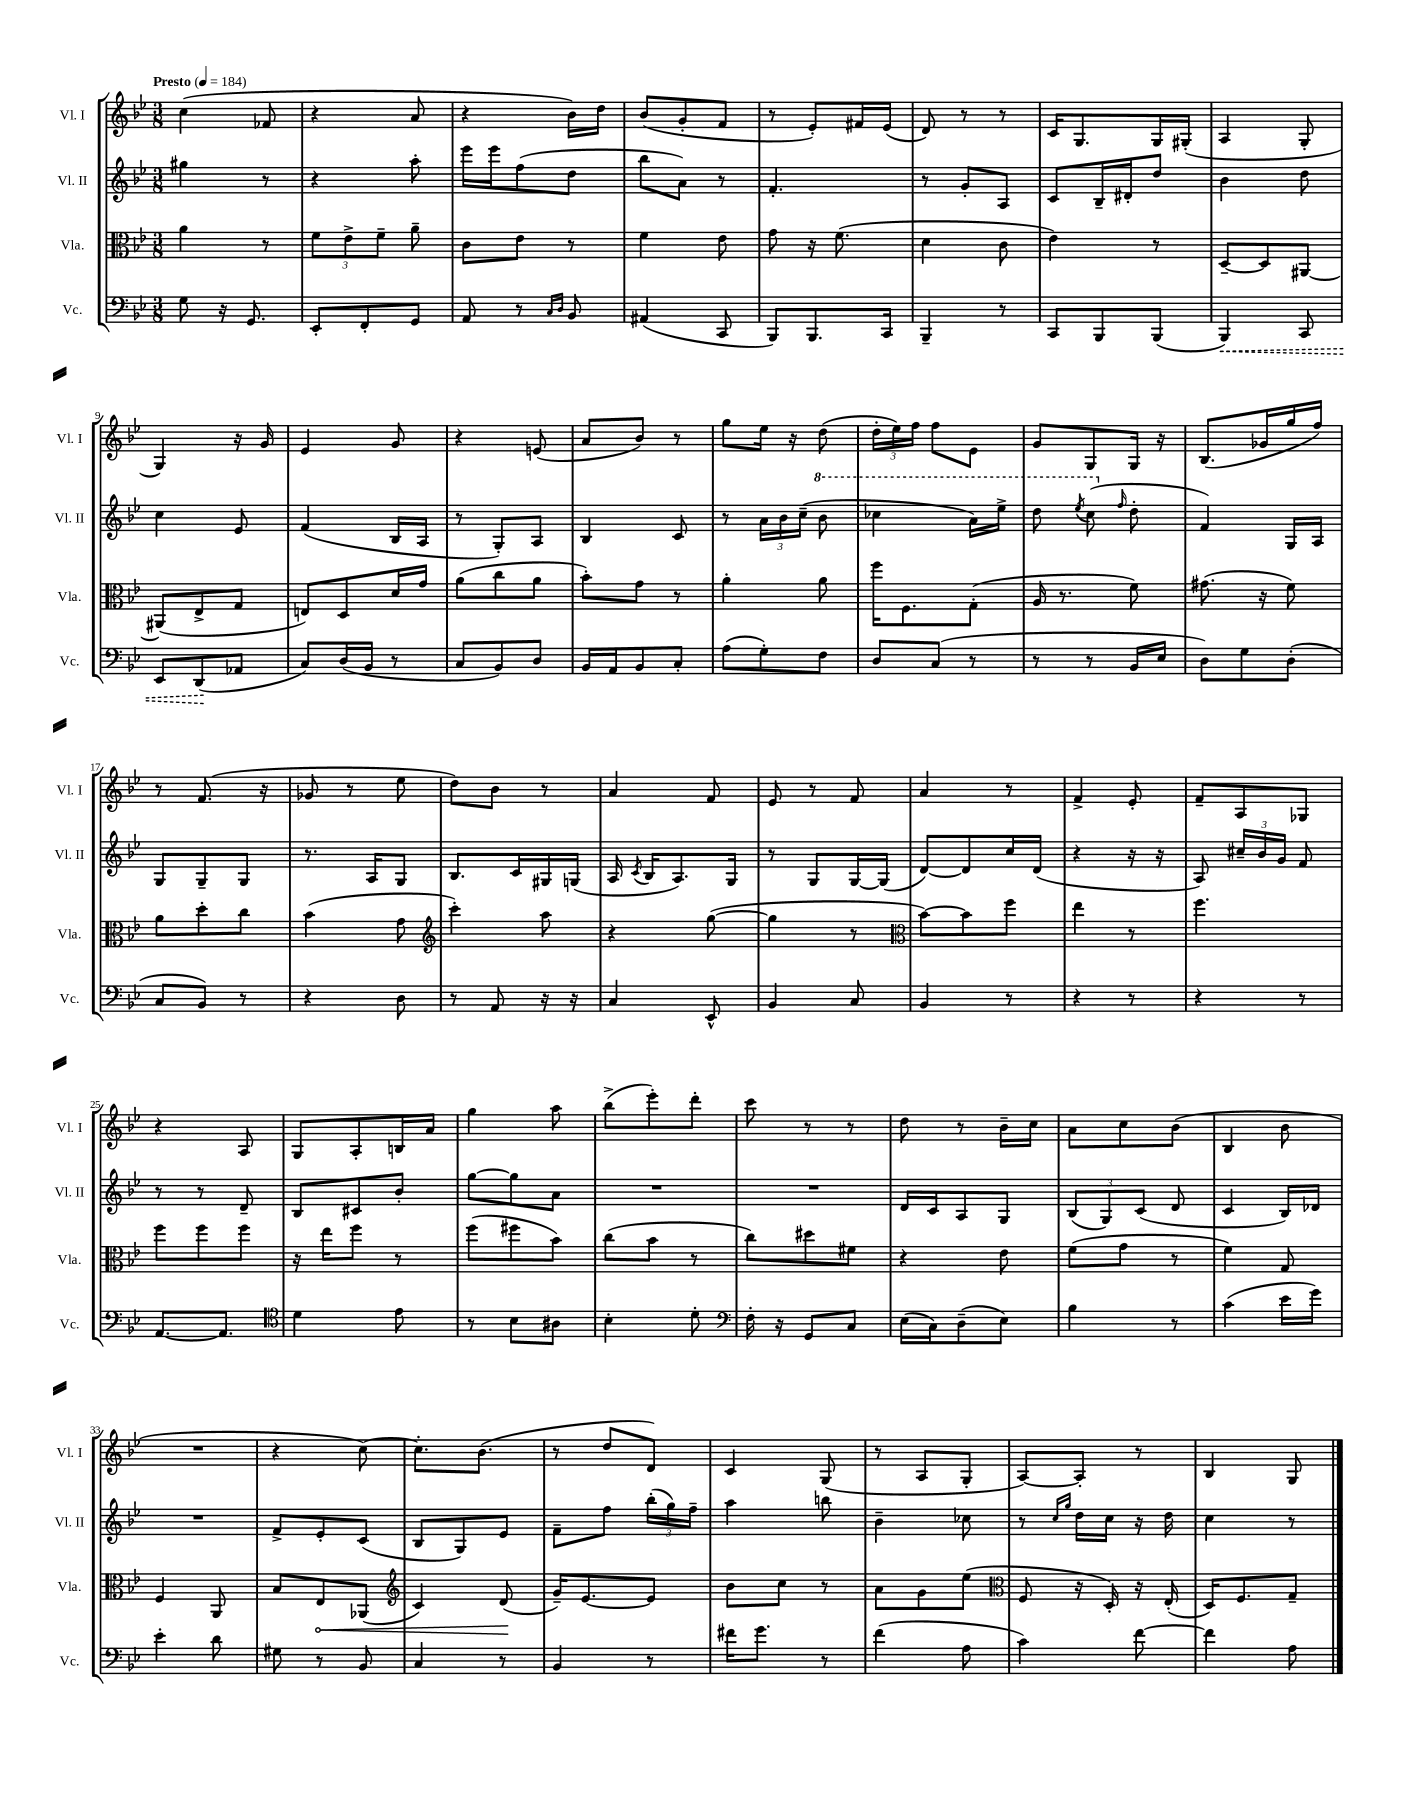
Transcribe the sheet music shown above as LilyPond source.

<<
\new StaffGroup <<
\new Staff = "s0" \with { instrumentName = "Vl. I" shortInstrumentName = "Vl. I" } {
    \clef treble \key bes \major \numericTimeSignature \time 3/8 \tempo "Presto" 4 = 184
    \autoBeamOff c''4( fes'8 |
    r4 a'8 |
    r4 bes'16[) d''16] |
    bes'8[( g'8-. f'8] |
    r8 ees'8[-.) fis'16 ees'16]( |
    d'8) r8 r8 |
    c'16[ g8. g16 gis16]-.( |
    a4 g8-. |
    g4) r16 g'16 |
    ees'4 g'8 |
    r4 e'8( |
    a'8[ bes'8]) r8 |
    g''8[ ees''16] r16 d''8( |
    \tuplet 3/2 { d''16[-. ees''16) f''16] } f''8[ ees'8] |
    g'8[ g8 g16] r16 |
    bes8.[( ges'16 g''16 f''16]) |
    r8 f'8.( r16 |
    ges'8 r8 ees''8 |
    d''8[) bes'8] r8 |
    a'4 f'8 |
    ees'8 r8 f'8 |
    a'4 r8 |
    f'4-> ees'8-. |
    f'8[-- a8 ges8] |
    r4 a8 |
    g8[ a8-. b16 a'16] |
    g''4 a''8 |
    bes''8[->( ees'''8-.) d'''8]-. |
    c'''8 r8 r8 |
    d''8 r8 bes'16[-- c''16] |
    a'8[ c''8 bes'8]( |
    bes4 bes'8 |
    R4. |
    r4 c''8~) |
    c''8.[-. bes'8.]( |
    r8 d''8[ d'8]) |
    c'4 g8( |
    r8 a8[ g8]-. |
    a8[~) a8]-. r8 |
    bes4 g8 \bar "|." |
}
\new Staff = "s1" \with { instrumentName = "Vl. II" shortInstrumentName = "Vl. II" } {
    \clef treble \key bes \major \numericTimeSignature \time 3/8
    \autoBeamOff gis''4 r8 |
    r4 a''8-. |
    ees'''16[ ees'''16 f''8( d''8] |
    bes''8[ a'8]) r8 |
    f'4.-. |
    r8 g'8[-. a8] |
    c'8[ bes16-- dis'16-. d''8] |
    bes'4 d''8 |
    c''4 ees'8 |
    f'4( bes16[ a16] |
    r8 g8[-.) a8] |
    bes4 c'8 |
    r8 \tuplet 3/2 { a'16[ bes'16 c''16]--( } \ottava #1 bes''8 |
    ces'''4 a''16[) ees'''16]-> |
    d'''8 \acciaccatura { ees'''8 } c'''8( \ottava #0 \grace { f''16 } d''8-. |
    f'4) g16[ a16] |
    g8[ g8-- g8] |
    r8. a16[ g8] |
    bes8.[ c'16 gis16 g16]( |
    a16 \acciaccatura { c'8 } bes16[ a8.) g16] |
    r8 g8[ g16~ g16]( |
    d'8[~) d'8 c''16 d'16]( |
    r4 r16 r16 |
    a8) \tuplet 3/2 { cis''16[-- bes'16 g'16] } f'8 |
    r8 r8 d'8-- |
    bes8[ cis'8 bes'8]-. |
    g''8[~ g''8 a'8] |
    R4. |
    R4. |
    d'16[ c'16 a8 g8] |
    \tuplet 3/2 { bes8[( g8) c'8]( } d'8 |
    c'4 bes16[) des'16] |
    R4. |
    f'8[-> ees'8-. c'8]( |
    bes8[ g8) ees'8] |
    f'8[-- f''8] \tuplet 3/2 { bes''16[-.( g''16) f''16]-- } |
    a''4 b''8 |
    bes'4-- ces''8 |
    r8 \grace { c''16[ g''16] } d''16[ c''16] r16 d''16 |
    c''4 r8 \bar "|." |
}
\new Staff = "s2" \with { instrumentName = "Vla." shortInstrumentName = "Vla." } {
    \clef alto \key bes \major \numericTimeSignature \time 3/8
    \autoBeamOff a'4 r8 |
    \tuplet 3/2 { f'8[ ees'8-> f'8]-- } a'8-- |
    c'8[ ees'8] r8 |
    f'4 ees'8 |
    g'8 r16 f'8.( |
    d'4 c'8 |
    ees'4) r8 |
    d8[~-- d8 ais,8]~ |
    ais,8[( ees8-> g8] |
    e8[) d8 d'16 g'16] |
    a'8[( c''8 a'8] |
    bes'8[-.) g'8] r8 |
    a'4-. a'8 |
    f''16[ f8. g8]-.( |
    a16 r8. f'8) |
    gis'8.( r16 f'8) |
    a'8[ d''8-. c''8] |
    bes'4( g'8 |
    \clef treble c'''4-.) a''8 |
    r4 g''8~( |
    g''4 r8 |
    \clef alto bes'8[~) bes'8 f''8] |
    ees''4 r8 |
    f''4. |
    f''8[ f''8 f''8] |
    r16 ees''16[ f''8] r8 |
    f''8[( fis''8 bes'8]) |
    c''8[( bes'8] r8 |
    c''8[) dis''8 fis'8] |
    r4 ees'8 |
    f'8[( g'8] r8 |
    f'4) g8 |
    f4 a,8 |
    bes8[ \once \override Hairpin.circled-tip = ##t ees8\< aes,8]( |
    \clef treble c'4) d'8\!( |
    g'16[--) ees'8.~ ees'8] |
    bes'8[ c''8] r8 |
    a'8[ g'8 ees''8]( |
    \clef alto f8 r16 d16-.) r16 ees16-.( |
    d16[) f8. g8]-- \bar "|." |
}
\new Staff = "s3" \with { instrumentName = "Vc." shortInstrumentName = "Vc." } {
    \clef bass \key bes \major \numericTimeSignature \time 3/8
    \autoBeamOff g8 r16 g,8. |
    ees,8[-. f,8-. g,8] |
    a,8 r8 \grace { c16[ d16] } bes,8 |
    ais,4( c,8 |
    bes,,8[) bes,,8. c,16] |
    bes,,4-- r8 |
    c,8[ bes,,8 bes,,8]( |
    \once \override Hairpin.style = #'dashed-line bes,,4\<) c,8 |
    ees,8[ d,8\!( aes,8] |
    c8[) d16( bes,16] r8 |
    c8[ bes,8) d8] |
    bes,16[ a,16 bes,8 c8]-. |
    a8[( g8-.) f8] |
    d8[ c8]( r8 |
    r8 r8 bes,16[ ees16] |
    d8[) g8 d8]-.( |
    c8[ bes,8]) r8 |
    r4 d8 |
    r8 a,8 r16 r16 |
    c4 ees,8-^ |
    bes,4 c8 |
    bes,4 r8 |
    r4 r8 |
    r4 r8 |
    a,8.[~ a,8.] |
    \clef tenor d'4 ees'8 |
    r8 bes8[ ais8] |
    bes4-. d'8-. |
    \clef bass f16-. r16 g,8[ c8] |
    ees16[( c16) d8--( ees8]) |
    bes4 r8 |
    c'4( ees'16[ g'16]) |
    ees'4-. d'8 |
    gis8 r8 bes,8 |
    c4 r8 |
    bes,4 r8 |
    fis'16[ g'8.] r8 |
    f'4( a8 |
    c'4) f'8~ |
    f'4 a8 \bar "|." |
}
>>
>>
